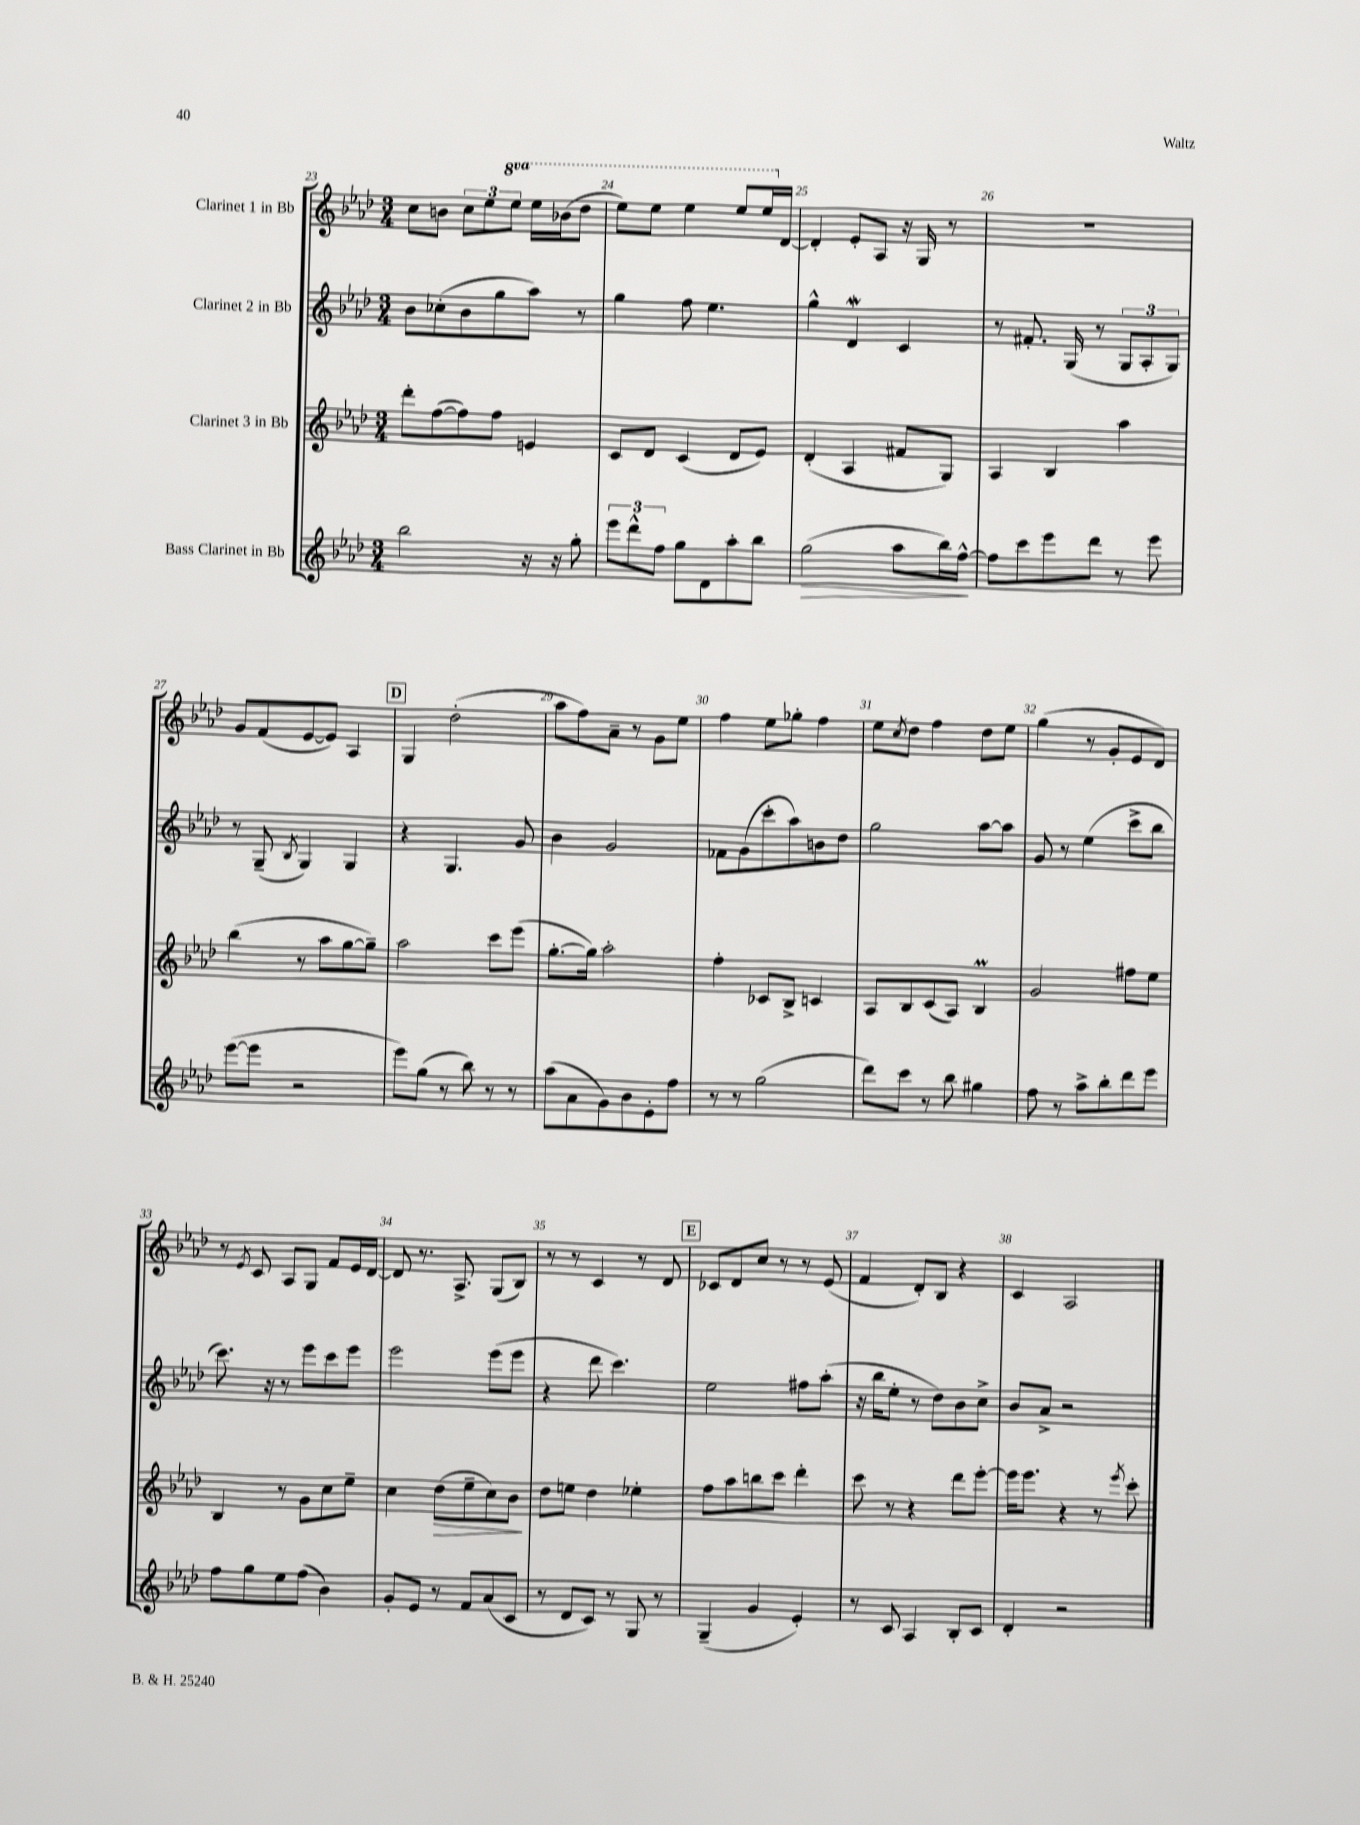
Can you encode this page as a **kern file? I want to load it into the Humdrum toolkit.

**kern	**kern	**kern	**kern
*staff4	*staff3	*staff2	*staff1
*clefG2	*clefG2	*clefG2	*clefG2
*k[b-e-a-d-]	*k[b-e-a-d-]	*k[b-e-a-d-]	*k[b-e-a-d-]
*M3/4	*M3/4	*M3/4	*M3/4
2bb-\	8ddd-'\L	8b-\L	8cc\L
.	([8ff\	(8cc-'\	8b\J
.	8ff\])	8b-\	12cc\L
.	.	.	12ee-\
.	8ff\J	8gg\	.
.	.	.	12eee-\J
16r	4e/	8aa-\J)	16eee-\LL
16r	.	.	(16bb-\J
8gg'\	.	8r	8ddd-\J
=	=	=	=
12eee-\L	8c/L	4gg\	8eee-\L)
12ddd-^^\	.	.	.
.	8d-/J	.	8eee-\J
12ff\J	.	.	.
8gg\L	(4c/	8ff\	4eee-\
8d-\	.	4.ee-\	.
8aa-'\	8d-/L	.	8eee-/L
8bb-\J	8e-/J)	.	16eee-/L
.	.	.	[16d-/JJ
=	=	=	=
(2gg\	(4d-'/	4gg^^\	4d-'/]
.	4A-/	4d-/	8e-'/L
.	.	.	8A-/J
8aa-\L	8f#/L	4c/	16r
.	.	.	16G/
16bb-\L)	8G/J)	.	8r
[16ff^^\JJ	.	.	.
=	=	=	=
8ff\]L	4A-/	8r	2.r
8ccc\	.	8.f#'/	.
8eee-\	4B-/	.	.
.	.	(16G/	.
8ddd-\J	.	8r	.
8r	4aa-\	12G/L	.
.	.	12A-'/	.
8eee-\	.	.	.
.	.	12G/J)	.
=	=	=	=
([8eee-\L	(4bb-\	8r	8g/L
8eee-\]J	.	(8G~/	(8f/
.	.	8qB-/	.
2r	8r	4G/)	[8e-/
.	8aa-\L	.	8e-/]J)
.	[8gg\	4G/	4A-/
.	8gg~\]J)	.	.
=	=	=	=
8eee-\L)	2aa-\	4r	4G/
(8gg\J	.	.	.
8r	.	4.G/	(2dd-'\
8bb-\)	.	.	.
8r	8ccc\L	.	.
8r	(8eee-\J	8g/	.
=	=	=	=
(8aa-\L	[8.gg'\L	4b-\	8aa-\L
8a-\	.	.	8ff\)
.	16gg\]Jk)	.	.
8g\)	2aa-'\	2g/	8a-~\J
8b-\	.	.	8r
8e-'\	.	.	8g\L
8ff\J	.	.	8ee-\J
=	=	=	=
8r	4ff'\	8f-\L	4ff\
8r	.	(8g\	.
(2gg\	8c-/L	8ccc'\	8ee-\L
.	8B-^/J	8aa-\)	8gg-'\J
.	4c/	8b\	4ff\
.	.	8dd-\J	.
=	=	=	=
8ddd-\L)	8A-/L	2gg\	8ee-\L
.	.	.	8qcc/
8ccc\J	8B-/	.	8dd-\J
8r	(8c/	.	4ff\
8bb-\	8A-/J)	.	.
4gg#\	4B-/	[8aa-\L	8dd-\L
.	.	8aa-\]J	8ee-\J
=	=	=	=
8ff\	2g/	8g/	(4gg\
8r	.	8r	.
8aa-^\L	.	(4ee-\	8r
8bb-'\	.	.	8g'/L
8ddd-\	8ff#\L	8ccc^\L	8e-/
8eee-\J	8ee-\J	8bb-\J	8d-/J)
=	=	=	=
8ff\L	4B-/	8.ccc\)	8r
.	.	.	8qe-/
8gg\	.	.	8c/
.	.	16r	.
8ee-\	8r	8r	8A-/L
(8ff\J	8g\L	8eee-\L	8G/J
4b-\)	8cc\	8ccc\	8f/L
.	8ee-~\J	8eee-\J	16e-/L
.	.	.	[16d-/JJ
=	=	=	=
8g'/L	4cc\	2eee-\	8d-/]
8e-/J	.	.	8.r
8r	(8dd-\L	.	.
.	.	.	8.A-^/
8f/L	8ee-~\	.	.
(8a-/	8cc\)	(8eee-\L	(8G/L
8c/J	8b-\J	8eee-\J	8B-/J)
=	=	=	=
8r	8dd-\L	4r	8r
8d-/L	8ee\J	.	8r
8c/J)	4dd-\	8ddd-\	4c/
8r	.	4.ccc\)	.
8G/	4ee-'\	.	8r
8r	.	.	8d-/
=	=	=	=
(4G~/	8ff\L	2ee-\	8c-/L
.	8aa-\	.	8d-/
4g/	8bb\	.	8cc/J
.	8ccc\J	.	8r
4e-'/)	4ddd-'\	8ff#\L	8r
.	.	(8aa-'\J	(8e-/
=	=	=	=
8r	8ccc\	16r	4f/
.	.	16bb-\LK	.
8c/	8r	8ee-'\J	.
4A-/	4r	8r	8d-'/L)
.	.	8dd-\L)	8B-/J
8B-'/L	8ddd-\L	8b-\	4r
8c/J	[8eee-'\J	8cc^\J	.
=	=	=	=
4d-'/	16eee-\]LK	8b-/L	4c/
.	8.eee-\J	.	.
.	.	8a-^/J	.
2r	4r	2r	2A-/
.	8r	.	.
.	8qeee-/	.	.
.	8ccc'\	.	.
==	==	==	==
*-	*-	*-	*-
